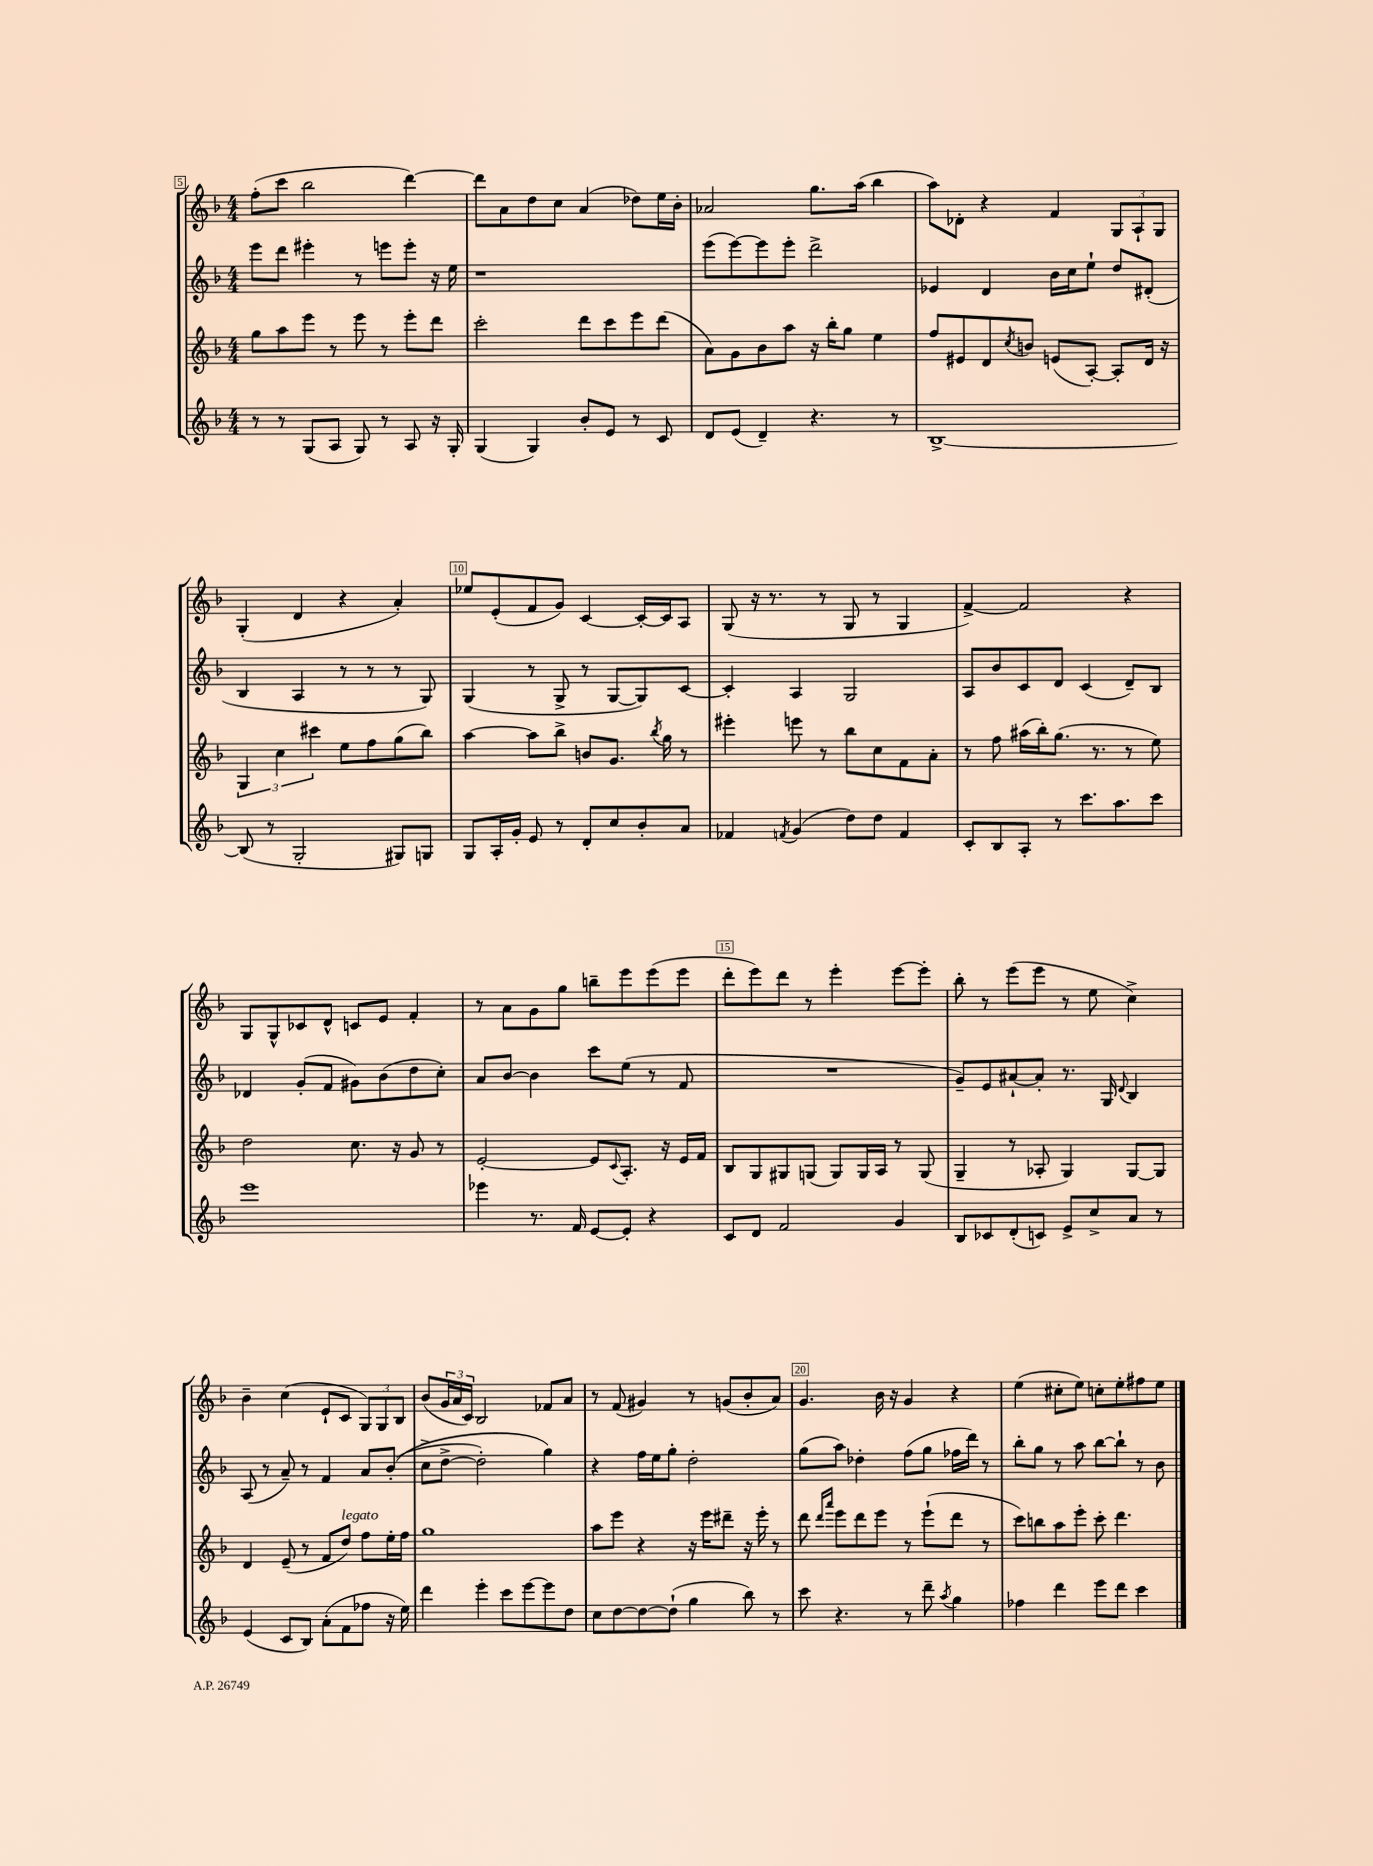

**kern	**kern	**kern	**kern
*part4	*part3	*part2	*part1
*staff4	*staff3	*staff2	*staff1
*clefG2	*clefG2	*clefG2	*clefG2
*k[b-]	*k[b-]	*k[b-]	*k[b-]
*M4/4	*M4/4	*M4/4	*M4/4
=5	=5	=5	=5
8r	8gg\L	8eee\L	(8ff'\L
8r	8aa\	8ddd\J	8ccc\J
(8G/L	8eee\J	4eee#X'\	2bb-\
8A/J	8r	.	.
8G/)	8eee\	8r	.
8r	8r	8eeen\L	.
8A/	8eee'\L	8eee'\J	[4ddd\)
16r	8ddd\J	16r	.
16G'/	.	16ee\	.
=6	=6	=6	=6
(4G/	2ccc'\	1r	8ddd\L]
.	.	.	8a\
4G/)	.	.	8dd\
.	.	.	8cc\J
8b-'/L	8ddd\L	.	(4a/
8e/J	8ccc\	.	.
8r	8eee\	.	8dd-X\L)
8c/	(8ddd\J	.	16ee\L
.	.	.	16b-'\JJ
=7	=7	=7	=7
8d/L	8a\L)	(8eee\L	2a-X/
(8e/J	8g\	[8eee\)	.
4d~/)	8b-\	8eee\]	.
.	8aa\J	8eee'\J	.
4.r	16r	2ddd^\	8.gg\L
.	16bb-'\KL	.	.
.	8gg\J	.	.
.	.	.	(16aa\Jk
.	4ee\	.	4bb-\
8r	.	.	.
=8	=8	=8	=8
[1B-^	8ff/L	4e-X/	8aa\L)
.	8e#X/	.	8d-X'\J
.	8d/	4d/	4r
.	8qcc/	.	.
.	8bn/J	.	.
.	(8en/L	16b-\LL	4f/
.	.	16cc\J	.
.	[8A'/J)	8ee`\J	.
.	8A'/L]	8dd/L	12G/L
.	.	.	12A`/
.	16d/Jk	(8d#X'/J	.
.	.	.	12G/J
.	16r	.	.
!!LO:LB:g=z
=9	=9	=9	=9
(8B-/]	6G/	4B-/	(4G'/
8r	.	.	.
.	6cc\	.	.
2G'/	.	4A/	4d/
.	6ccc#X\	.	.
.	8ee\L	8r	4r
.	8ff\	8r	.
8G#X/L)	(8gg\	8r	4a'/)
8Gn/J	8bb-\J)	8G/)	.
=10	=10	=10	=10
8G/L	[4aa\	(4G/	8ee-X/L
16A'/L	.	.	(8e'/
16g'/JJ	.	.	.
8e/	8aa\L]	8r	8f/
8r	8bb-^\J	8G^/	8g/J)
8d'/L	8bn/L	8r	[4c/
8cc/	8.g/J	[8G/L	.
8b-'/	.	8G/])	16c'/LL_
.	8qbb-/	.	.
.	16gg\	.	16c/J]
8a/J	8r	[8c/J	8A/J
=11	=11	=11	=11
4f-X/	4eee#X'\	4c'/]	(8G/
.	.	.	16r
.	.	.	8.r
8qfn/	.	.	.
(4g/	8eeen\	4A/	.
.	8r	.	8r
8dd\L)	8bb-\L	2G/	8G/
8dd\J	8cc\	.	8r
4f/	8f\	.	4G/
.	8a'\J	.	.
=12	=12	=12	=12
8c'/L	8r	8A/L	[4f^/)
8B-/	8ff\	8b-/	.
8A'/J	(16aa#X\LL	8c/	2f/]
.	16bb-'\J)	.	.
8r	(8.gg\J	8d/J	.
8.ccc\L	.	(4c/	.
.	8.r	.	.
8.aa\	.	.	.
.	8r	8d~/L)	4r
8ccc\J	8ee\)	8B-/J	.
!!LO:LB:g=z
=13	=13	=13	=13
1eee	2dd\	4d-X/	8G/L
.	.	.	8G^^/
.	.	(8g'/L	8c-X/
.	.	8f/J	8d^^/J
.	8.cc\	8g#X\L)	8cn/L
.	.	(8b-\	8e/J
.	16r	.	.
.	8g/	8dd\	4f'/
.	8r	8cc'\J)	.
=14	=14	=14	=14
4eee-X\	[2e'/	8a/L	8r
.	.	[8b-/J	8a\L
8.r	.	4b-\]	8g\
.	.	.	8gg\J
16f/	.	.	.
[8e/L	8e/L]	8ccc\L	8bbn~\L
.	8qqc/	.	.
8e'/J]	8.A'/J	(8ee\J	8eee\
4r	.	8r	(8eee\
.	16r	.	.
.	16e/LL	8f/	8eee\J
.	16f/JJ	.	.
=15	=15	=15	=15
8c/L	8B-/L	1r	8ddd'\L
8d/J	8G/	.	8eee\)
2f/	8G#X/	.	8ddd\J
.	(8Gn/J	.	8r
.	8G/L)	.	4eee'\
.	16G/L	.	.
.	16A/JJ	.	.
4g/	8r	.	[8eee\L
.	(8G/	.	8eee'\J]
=16	=16	=16	=16
8B-/L	4G~/	8g~/L)	8bb-'\
8c-X/	.	8e/	8r
(8d'/	8r	[8a#X`/	(8eee\L
8cn/J)	8A-X'/	8a#'/J]	8eee\J
8e^/L	4G/)	8.r	8r
8cc^/	.	.	8ee\
.	.	16G/	.
.	.	8qqd/	.
8a/J	[8G/L	4B-/	4cc^\)
8r	8G/J]	.	.
!!LO:LB:g=z
=17	=17	=17	=17
(4e/	4d/	(8A/	4b-~\
.	.	8r	.
8c/L	(8e~/	8a~/)	(4cc\
8B-/J)	8r	8r	.
(8a'\L	8f/L	4f/	8e`/L
!	!LO:TX:a:i:t=legato	!	!
8f\	8dd/J)	.	8c/J
8ff-X\J	8ff\L	8a/L	12G/L)
.	.	.	12G/
16r	16ee'\L	((8b-'/J	.
.	.	.	12B-/J
16ee\)	16ff\JJ	.	.
=18	=18	=18	=18
4ddd\	1gg	8cc^\L	(8b-/L
.	.	[8dd^\J	24g/L
.	.	.	24a/
.	.	.	24c/JJ)
4eee'\	.	2dd'\])	2B-/
8ccc\L	.	.	.
[8eee\	.	.	.
8eee\]	.	4gg\)	8f-X/L
8dd\J	.	.	8a/J
=19	=19	=19	=19
8cc\L	8aa\L	4r	8r
[8dd\	8eee\J	.	(8f/
8dd\_	4r	16ff\LL	4g#X/)
.	.	16ee\J	.
(8dd`\J]	.	8gg'\J	.
4gg\	16r	2dd'\	8r
.	16eee\KL	.	.
.	8ddd#X~\J	.	(8gn/L
8bb-\)	16r	.	8b-'/
.	16eee'\	.	.
8r	8r	.	8a/J)
=20	=20	=20	=20
8ccc\	8ddd\	(8gg\L	4.g/
.	16qqddd/LL	.	.
.	16qqaaa/JJ	.	.
4.r	8eee\L	8aa\J)	.
.	8ddd\	4dd-X'\	.
.	8eee\J	.	16b-\
.	.	.	16r
8r	8r	(8ff\L	4g/
8ddd~\	(8eee`\L	8gg\J	.
8qaa/	.	.	.
4gg\	8ddd\J	16ff-X\LL	4r
.	.	16ddd\JJ)	.
.	8r	8r	.
=21	=21	=21	=21
4ff-X\	8ccc\L)	8bb-'\L	(4ee\
.	8bbn\	8gg\J	.
4ddd\	8aa\	8r	8cc#X'\L
.	8eee'\J	8aa\	8ee\J)
8eee\L	8ccc'\	[8bb-\L	8ccn'\L
8ddd\J	4.ddd\	8bb-`\J]	8ee'\
4ccc\	.	8r	8ff#X\
.	.	8b-\	8ee\J
==	==	==	==
*-	*-	*-	*-
